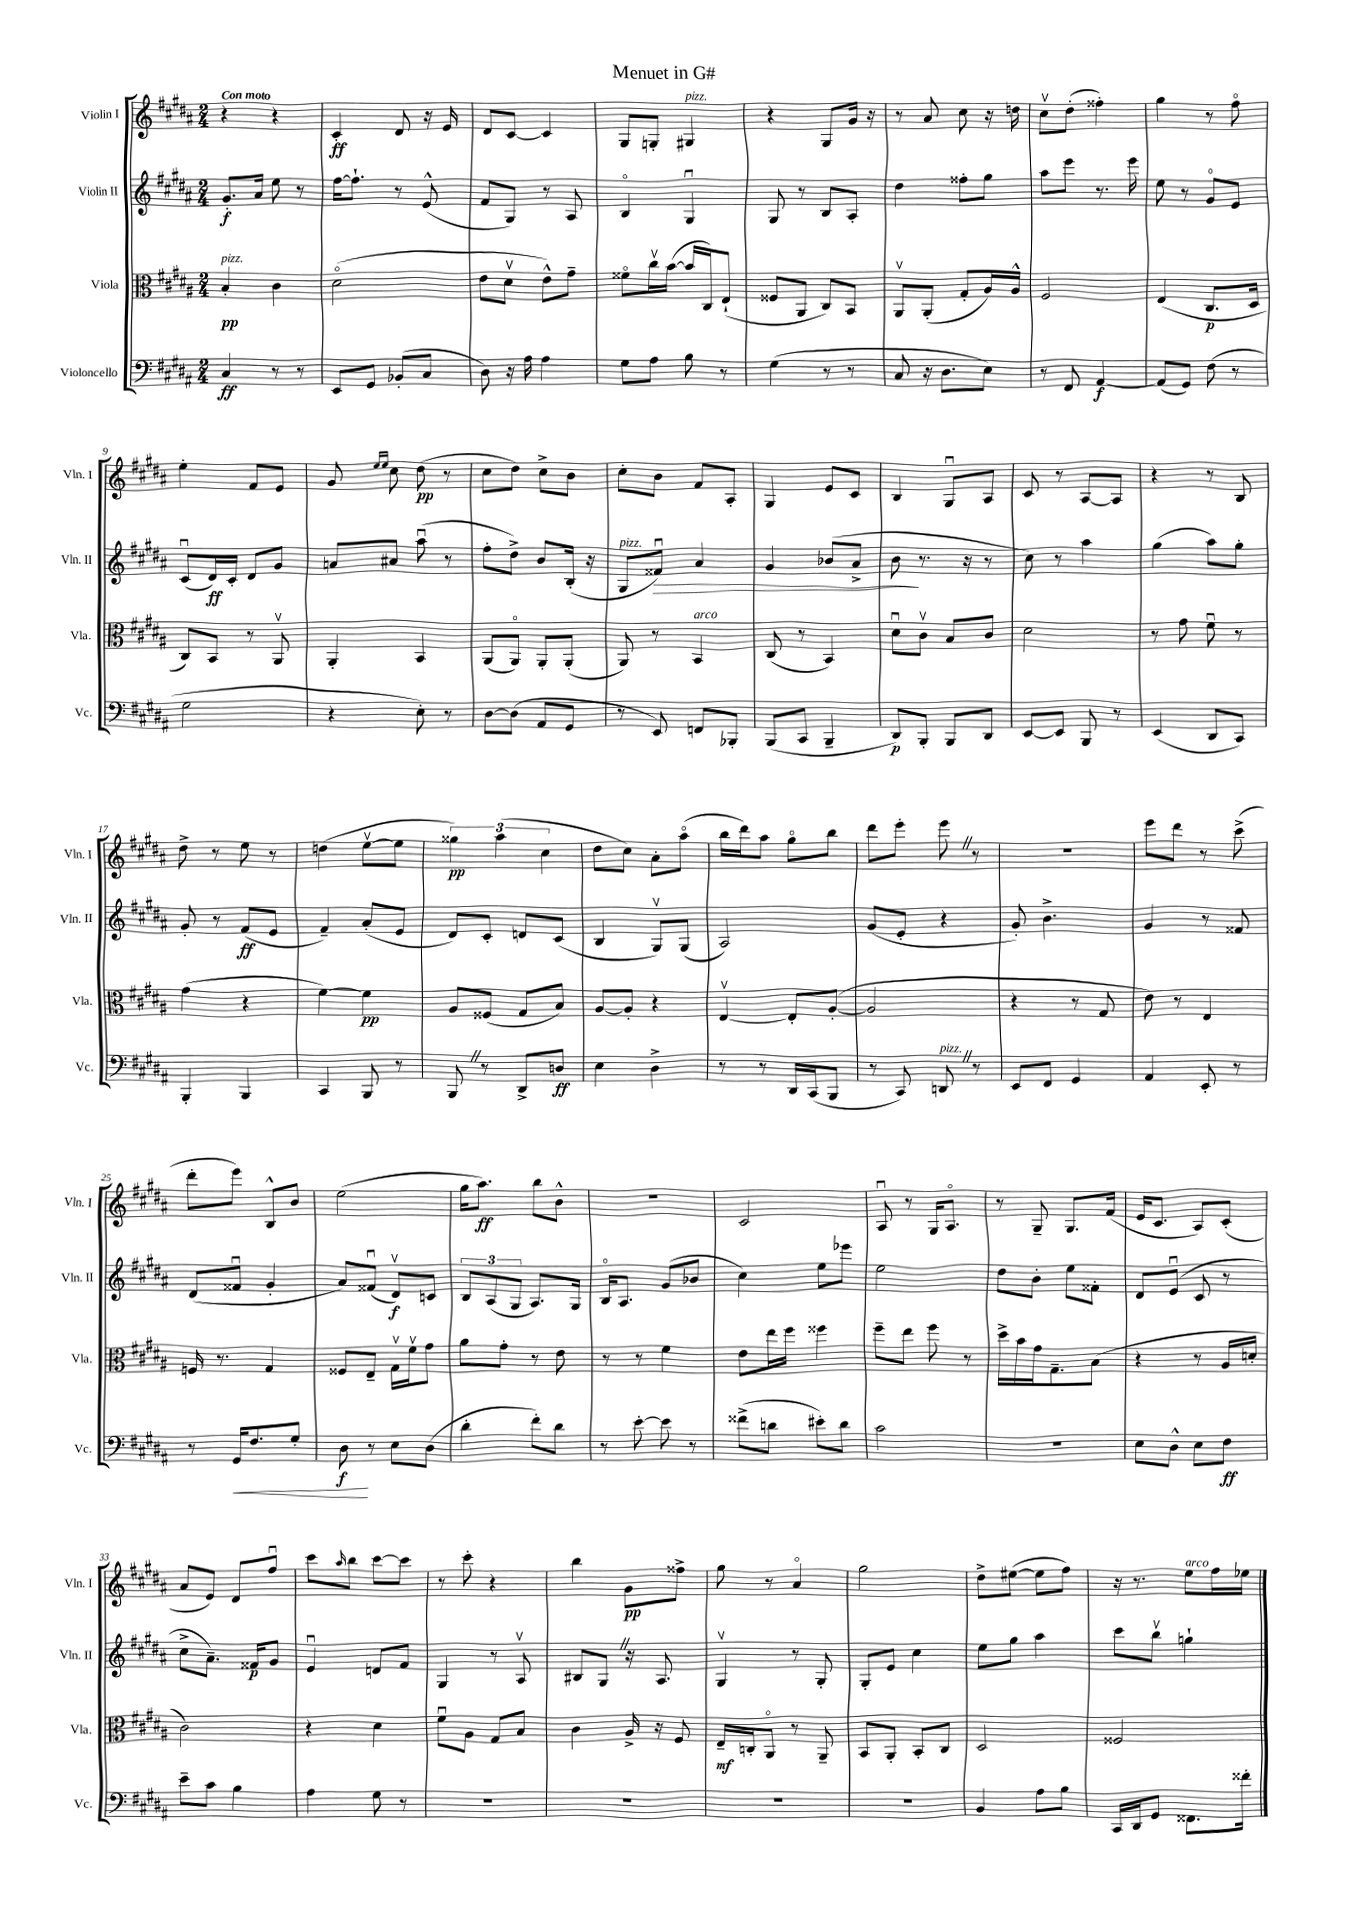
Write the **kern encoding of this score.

**kern	**dynam	**kern	**dynam	**kern	**dynam	**kern	**dynam
*part4	*part4	*part3	*part3	*part2	*part2	*part1	*part1
*staff4	*staff4	*staff3	*staff3	*staff2	*staff2	*staff1	*staff1
*I"Violoncello	*	*I"Viola	*	*I"Violin II	*	*I"Violin I	*
*I'Vc.	*	*I'Vla.	*	*I'Vln. II	*	*I'Vln. I	*
*clefF4	*	*clefC3	*	*clefG2	*	*clefG2	*
*k[f#c#g#d#a#]	*	*k[f#c#g#d#a#]	*	*k[f#c#g#d#a#]	*	*k[f#c#g#d#a#]	*
*M2/4	*	*M2/4	*	*M2/4	*	*M2/4	*
=1	=1	=1	=1	=1	=1	=1	=1
!	!	!	!	!	!	!LO:TX:a:B:t=Con moto	!
!	!	!LO:TX:a:i:t=pizz.	!	!	!	!	!
4C#/	ff	4B'/	pp	8.g#'/L	f	4r	.
.	.	.	.	16a#/Jk	.	.	.
8r	.	4c#\	.	8ee\	.	4r	.
8r	.	.	.	8r	.	.	.
=2	=2	=2	=2	=2	=2	=2	=2
8EE/L	.	(2d#\	.	[16ff#\KL	.	4c#'/	ff
.	.	.	.	8.ff#`\J]	.	.	.
8GG#/J	.	.	.	.	.	.	.
(8BB-X'/L	.	.	.	8r	.	8d#/	.
8C#/J	.	.	.	(8e^^/	.	16r	.
.	.	.	.	.	.	16e/	.
=3	=3	=3	=3	=3	=3	=3	=3
8D#\)	.	8e\L	.	8f#/L	.	8d#/L	.
16r	.	8d#v\J	.	8G#/J)	.	[8c#/J	.
16A#\	.	.	.	.	.	.	.
4A#\	.	8e^^\L)	.	8r	.	4c#/]	.
.	.	8g#~\J	.	8A#/	.	.	.
=4	=4	=4	=4	=4	=4	=4	=4
8G#\L	.	8f##X\L	.	4B/	.	8G#/L	.
8A#\J	.	16cc#v\L	.	.	.	8Gn'/J	.
.	.	([16b\JJ	.	.	.	.	.
!	!	!	!	!	!	!LO:TX:a:i:t=pizz.	!
8B\	.	16b/LL]	.	4G#u/	.	4G#X/	.
.	.	16C#/J)	.	.	.	.	.
8r	.	(8E`/J	.	.	.	.	.
=5	=5	=5	=5	=5	=5	=5	=5
(4G#\	.	8F##X/L	.	8G#/	.	4r	.
.	.	8AA#/J	.	8r	.	.	.
8r	.	8C#/L)	.	8B/L	.	8G#/L	.
8r	.	8BB/J	.	8A#'/J	.	16g#/Jk	.
.	.	.	.	.	.	16r	.
=6	=6	=6	=6	=6	=6	=6	=6
8C#/	.	8AA#v/L	.	4dd#\	.	8r	.
16r	.	(8AA#'/J	.	.	.	8a#/	.
8.D#\L	.	.	.	.	.	.	.
.	.	8G#'/L	.	8ff##X'\L	.	8cc#\	.
8E\J)	.	16A#/L)	.	8gg#\J	.	16r	.
.	.	16A#^^/JJ	.	.	.	16ddn\	.
=7	=7	=7	=7	=7	=7	=7	=7
8r	.	2F#/	.	8aa#\L	.	8cc#v\L	.
8FF#/	.	.	.	8eee\J	.	(8dd#'\J	.
[4AA#/	f	.	.	8.r	.	4ff##X'\)	.
.	.	.	.	16eee\	.	.	.
=8	=8	=8	=8	=8	=8	=8	=8
(8AA#/L]	.	(4E/	.	8ee\	.	4gg#\	.
8GG#/J)	.	.	.	8r	.	.	.
(8F#\	.	8.C#/L	p	8g#/L	.	8r	.
8r	.	.	.	8e/J	.	8ff#\	.
.	.	16D#/Jk	.	.	.	.	.
!!LO:LB:g=z
=9	=9	=9	=9	=9	=9	=9	=9
2G#\	.	8C#/L)	.	(8c#u/L	.	4ee'\	.
.	.	8BB/J	.	16d#/L)	ff	.	.
.	.	.	.	16c#'/JJ	.	.	.
.	.	8r	.	8d#/L	.	8f#/L	.
.	.	8AA#v/	.	8g#/J	.	8e/J	.
=10	=10	=10	=10	=10	=10	=10	=10
4r	.	4AA#'/	.	8an/L	.	8g#/	.
.	.	.	.	.	.	16qqee/LL	.
.	.	.	.	.	.	16qqee/JJ	.
.	.	.	.	8a#X/J	.	8cc#\	.
8E'\)	.	4BB/	.	(8aa#u\	.	(8dd#\	pp
8r	.	.	.	8r	.	8r	.
=11	=11	=11	=11	=11	=11	=11	=11
[8D#\L	.	(8AA#/L	.	8ff#'\L	.	8cc#\L	.
(8D#\J]	.	8AA#/J)	.	8dd#^\J)	.	8dd#\J)	.
8AA#/L	.	8AA#'/L	.	8b/L	.	8cc#^\L	.
8GG#/J	.	(8AA#'/J	.	(16B'/Jk	.	8b\J	.
.	.	.	.	16r	.	.	.
=12	=12	=12	=12	=12	=12	=12	=12
!	!	!	!	!LO:TX:a:i:t=pizz.	!	!	!
8r	.	8AA#/)	.	8G#/L	.	8cc#'\L	.
!	!	!	!	!	!LO:HP:b	!	!
8EE/)	.	8r	.	8f##Xu/J)	>	8b\J	.
!	!	!LO:TX:a:i:t=arco	!	!	!	!	!
8FFn/L	.	4BB/	.	4a#/	.	8f#/L	.
8BBB-X'/J	.	.	.	.	.	8A#'/J	.
=13	=13	=13	=13	=13	=13	=13	=13
(8BBB/L	.	(8C#/	.	4g#/	.	4G#/	.
8CC#/J	.	8r	.	.	.	.	.
4BBB~/	.	4BB/)	.	(8b-X/L	.	8e/L	.
.	.	.	.	8a#^/J	.	8c#/J	.
=14	=14	=14	=14	=14	=14	=14	=14
8DD#/L)	p	8d#u\L	.	8b\	.	4B/	.
8BBB'/J	.	8c#v\J	.	8.r	]	.	.
8BBB/L	.	8B/L	.	.	.	8G#u/L	.
.	.	.	.	16r	.	.	.
8DD#/J	.	8c#/J	.	8r	.	8A#/J	.
=15	=15	=15	=15	=15	=15	=15	=15
[8EE/L	.	2d#\	.	8cc#\)	.	8c#/	.
8EE/J]	.	.	.	8r	.	8r	.
8BBB/	.	.	.	4aa#\	.	[8A#/L	.
8r	.	.	.	.	.	8A#/J]	.
=16	=16	=16	=16	=16	=16	=16	=16
(4EE/	.	8r	.	(4gg#\	.	4r	.
.	.	8g#\	.	.	.	.	.
8DD#/L	.	8f#u\	.	8aa#\L)	.	8r	.
8CC#/J)	.	8r	.	8gg#'\J	.	8B/	.
!!LO:LB:g=z
=17	=17	=17	=17	=17	=17	=17	=17
4BBB'/	.	(4g#\	.	8g#'/	.	8dd#^\	.
.	.	.	.	8r	.	8r	.
4BBB/	.	4r	.	(8f#/L	ff	8ee\	.
.	.	.	.	8e/J	.	8r	.
=18	=18	=18	=18	=18	=18	=18	=18
4CC#/	.	[4f#\)	.	4f#~/)	.	(4ddn\	.
8BBB/	.	4f#\]	pp	(8a#'/L	.	[8eev\L	.
8r	.	.	.	8e/J	.	8ee\J]	.
=19	=19	=19	=19	=19	=19	=19	=19
8BBBZ/	.	8A#/L	.	8d#/L)	.	6gg##X\)	pp
8r	.	(8F##X/J	.	8c#'/J	.	.	.
.	.	.	.	.	.	(6aa#\	.
8DD#^/L	.	8G#/L	.	8dn/L	.	.	.
.	.	.	.	.	.	6cc#\	.
8Dn/J	ff	8B/J)	.	(8c#/J	.	.	.
=20	=20	=20	=20	=20	=20	=20	=20
4E\	.	[8A#/L	.	4B/	.	8dd#\L	.
.	.	8A#'/J]	.	.	.	8cc#\J)	.
4D#^\	.	4r	.	8G#v/L)	.	8a#'\L	.
.	.	.	.	(8G#/J	.	(8aa#\J	.
=21	=21	=21	=21	=21	=21	=21	=21
8r	.	[4Ev/	.	2A#/)	.	16bb\LL	.
.	.	.	.	.	.	16ddd#\J)	.
8r	.	.	.	.	.	8aa#\J	.
16DD#/LL	.	8E'/L]	.	.	.	8gg#\L	.
(16CC#/J	.	.	.	.	.	.	.
8BBB/J	.	([8A#'/J	.	.	.	8bb\J	.
=22	=22	=22	=22	=22	=22	=22	=22
8r	.	2A#/]	.	(8g#/L	.	8ddd#\L	.
8CC#/)	.	.	.	8e'/J	.	8eee'\J	.
!LO:TX:a:i:t=pizz.	!	!	!	!	!	!	!
8DDnZ/	.	.	.	4r	.	8eeeZ\	.
8r	.	.	.	.	.	8r	.
=23	=23	=23	=23	=23	=23	=23	=23
8EE/L	.	4r	.	8g#'/)	.	2r	.
8FF#/J	.	.	.	4.b^\	.	.	.
4GG#/	.	8r	.	.	.	.	.
.	.	8G#/	.	.	.	.	.
=24	=24	=24	=24	=24	=24	=24	=24
4AA#/	.	8e\)	.	4g#/	.	8eee\L	.
.	.	8r	.	.	.	8ddd#\J	.
8EE'/	.	4E/	.	8r	.	8r	.
8r	.	.	.	8f##X/	.	(8ccc#^\	.
!!LO:LB:g=z
=25	=25	=25	=25	=25	=25	=25	=25
8r	.	16Fn/	.	(8d#/L	.	8ddd#'\L	.
.	.	8.r	.	.	.	.	.
!	!LO:HP:b	!	!	!	!	!	!
16GG#/KL	<	.	.	8f##Xu/J	.	8eee\J)	.
8.F#/	.	.	.	.	.	.	.
.	.	4G#/	.	4g#'/	.	8B^^/L	.
8G#'/J	.	.	.	.	.	8b/J	.
=26	=26	=26	=26	=26	=26	=26	=26
8D#\	f	8F##X/L	.	8a#/L)	.	(2ee\	.
8r	[	8E~/J	.	(8f##Xu/J	.	.	.
8E\L	.	16G#v\LL	.	8d#v/L)	f	.	.
.	.	16f#v\J	.	.	.	.	.
(8D#\J	.	8g#\J	.	8cn/J	.	.	.
=27	=27	=27	=27	=27	=27	=27	=27
4d#'\	.	8a#\L	.	12B/L	.	16gg#\KL	.
.	.	.	.	.	.	8.aa#\J)	ff
.	.	.	.	(12A#/	.	.	.
.	.	8g#'\J	.	.	.	.	.
.	.	.	.	12G#/J	.	.	.
8f#'\L)	.	8r	.	8.A#/L)	.	8bb\L	.
8d#\J	.	8e\	.	.	.	8b^^\J	.
.	.	.	.	16G#/Jk	.	.	.
=28	=28	=28	=28	=28	=28	=28	=28
8r	.	8r	.	16B/KL	.	2r	.
.	.	.	.	8.A#/J	.	.	.
[8e'\	.	8r	.	.	.	.	.
8e\]	.	4f#\	.	(8g#/L	.	.	.
8r	.	.	.	8b-X/J	.	.	.
=29	=29	=29	=29	=29	=29	=29	=29
(8f##X^\L	.	8e\L	.	4cc#\)	.	2c#/	.
8dn\J	.	16ee\L	.	.	.	.	.
.	.	16ff#\JJ	.	.	.	.	.
8e#X'\L)	.	4ff##X\	.	8ee\L	.	.	.
8d\J	.	.	.	8eee-X\J	.	.	.
=30	=30	=30	=30	=30	=30	=30	=30
2c#\	.	8ff#~\L	.	2ee\	.	8A#u/	.
.	.	8ee\J	.	.	.	8r	.
.	.	8ff#\	.	.	.	16G#/KL	.
.	.	.	.	.	.	8.A#/J	.
.	.	8r	.	.	.	.	.
=31	=31	=31	=31	=31	=31	=31	=31
2r	.	16dd#^\LL	.	8dd#\L	.	8r	.
.	.	16b\	.	.	.	.	.
.	.	16g#\J	.	8b'\J	.	8G#~/	.
.	.	8.G#~\	.	.	.	.	.
.	.	.	.	8ee\L	.	8.G#/L	.
.	.	(8B\J	.	8f##X'\J	.	.	.
.	.	.	.	.	.	(16f#/Jk	.
=32	=32	=32	=32	=32	=32	=32	=32
8E\L	.	4r	.	8d#/L	.	16e/KL	.
.	.	.	.	.	.	8.c#/J	.
8D#^^\J	.	.	.	(8eu/J	.	.	.
8E\L	.	8r	.	8c#/	.	8A#/L)	.
8F#\J	ff	16A#/LL	.	8r	.	(8c#'/J	.
.	.	16dn'/JJ	.	.	.	.	.
!!LO:LB:g=z
=33	=33	=33	=33	=33	=33	=33	=33
8e~\L	.	2c#\)	.	8cc#^\L	.	8a#/L	.
8c#\J	.	.	.	8.a#~\J)	.	8e/J)	.
4B\	.	.	.	.	.	8d#/L	.
.	.	.	.	16f##X/KL	p	.	.
.	.	.	.	8g#/J	.	8ff#u/J	.
=34	=34	=34	=34	=34	=34	=34	=34
4A#\	.	4r	.	4eu/	.	8ccc#\L	.
.	.	.	.	.	.	16qqaa#/	.
.	.	.	.	.	.	8bb\J	.
8G#\	.	4d#\	.	8dn/L	.	[8ccc#\L	.
8r	.	.	.	8f#/J	.	8ccc#\J]	.
=35	=35	=35	=35	=35	=35	=35	=35
2r	.	8f#u\L	.	4G#/	.	8r	.
.	.	8A#\J	.	.	.	8ccc#'\	.
.	.	8G#/L	.	8r	.	4r	.
.	.	8B/J	.	8A#v/	.	.	.
=36	=36	=36	=36	=36	=36	=36	=36
2r	.	4c#\	.	8B#X/L	.	4bb\	.
.	.	.	.	8G#Z/J	.	.	.
.	.	16A#^/	.	16r	.	8g#\L	pp
.	.	16r	.	8.A#/	.	.	.
.	.	8F#/	.	.	.	8ff##X^\J	.
=37	=37	=37	=37	=37	=37	=37	=37
2r	.	16E~/LL	mf	4G#v/	.	8gg#\	.
.	.	16Cn'/J	.	.	.	.	.
.	.	8AA#/J	.	.	.	8r	.
.	.	8r	.	8r	.	4a#/	.
.	.	8AA#~/	.	8G#'/	.	.	.
=38	=38	=38	=38	=38	=38	=38	=38
2r	.	8BB/L	.	8G#'/L	.	2gg#\	.
.	.	8AA#'/J	.	8e/J	.	.	.
.	.	8BB'/L	.	4cc#\	.	.	.
.	.	8C#/J	.	.	.	.	.
=39	=39	=39	=39	=39	=39	=39	=39
4BB/	.	2D#/	.	8ee\L	.	8dd#^\L	.
.	.	.	.	8gg#\J	.	([8ee#X\J	.
8A#\L	.	.	.	4aa#\	.	8ee#\L]	.
8B\J	.	.	.	.	.	8ff#\J)	.
=40	=40	=40	=40	=40	=40	=40	=40
16CC#/LL	.	2F##X/	.	8ccc#\L	.	16r	.
16DD#/J	.	.	.	.	.	8.r	.
8GG#/J	.	.	.	8bbv\J	.	.	.
!	!	!	!	!	!	!LO:TX:a:i:t=arco	!
8.FF##X\L	.	.	.	4ggn`\	.	8ee\L	.
.	.	.	.	.	.	16ff#\L	.
16f##X'\Jk	.	.	.	.	.	16ee-X\JJ	.
==	==	==	==	==	==	==	==
*-	*-	*-	*-	*-	*-	*-	*-
